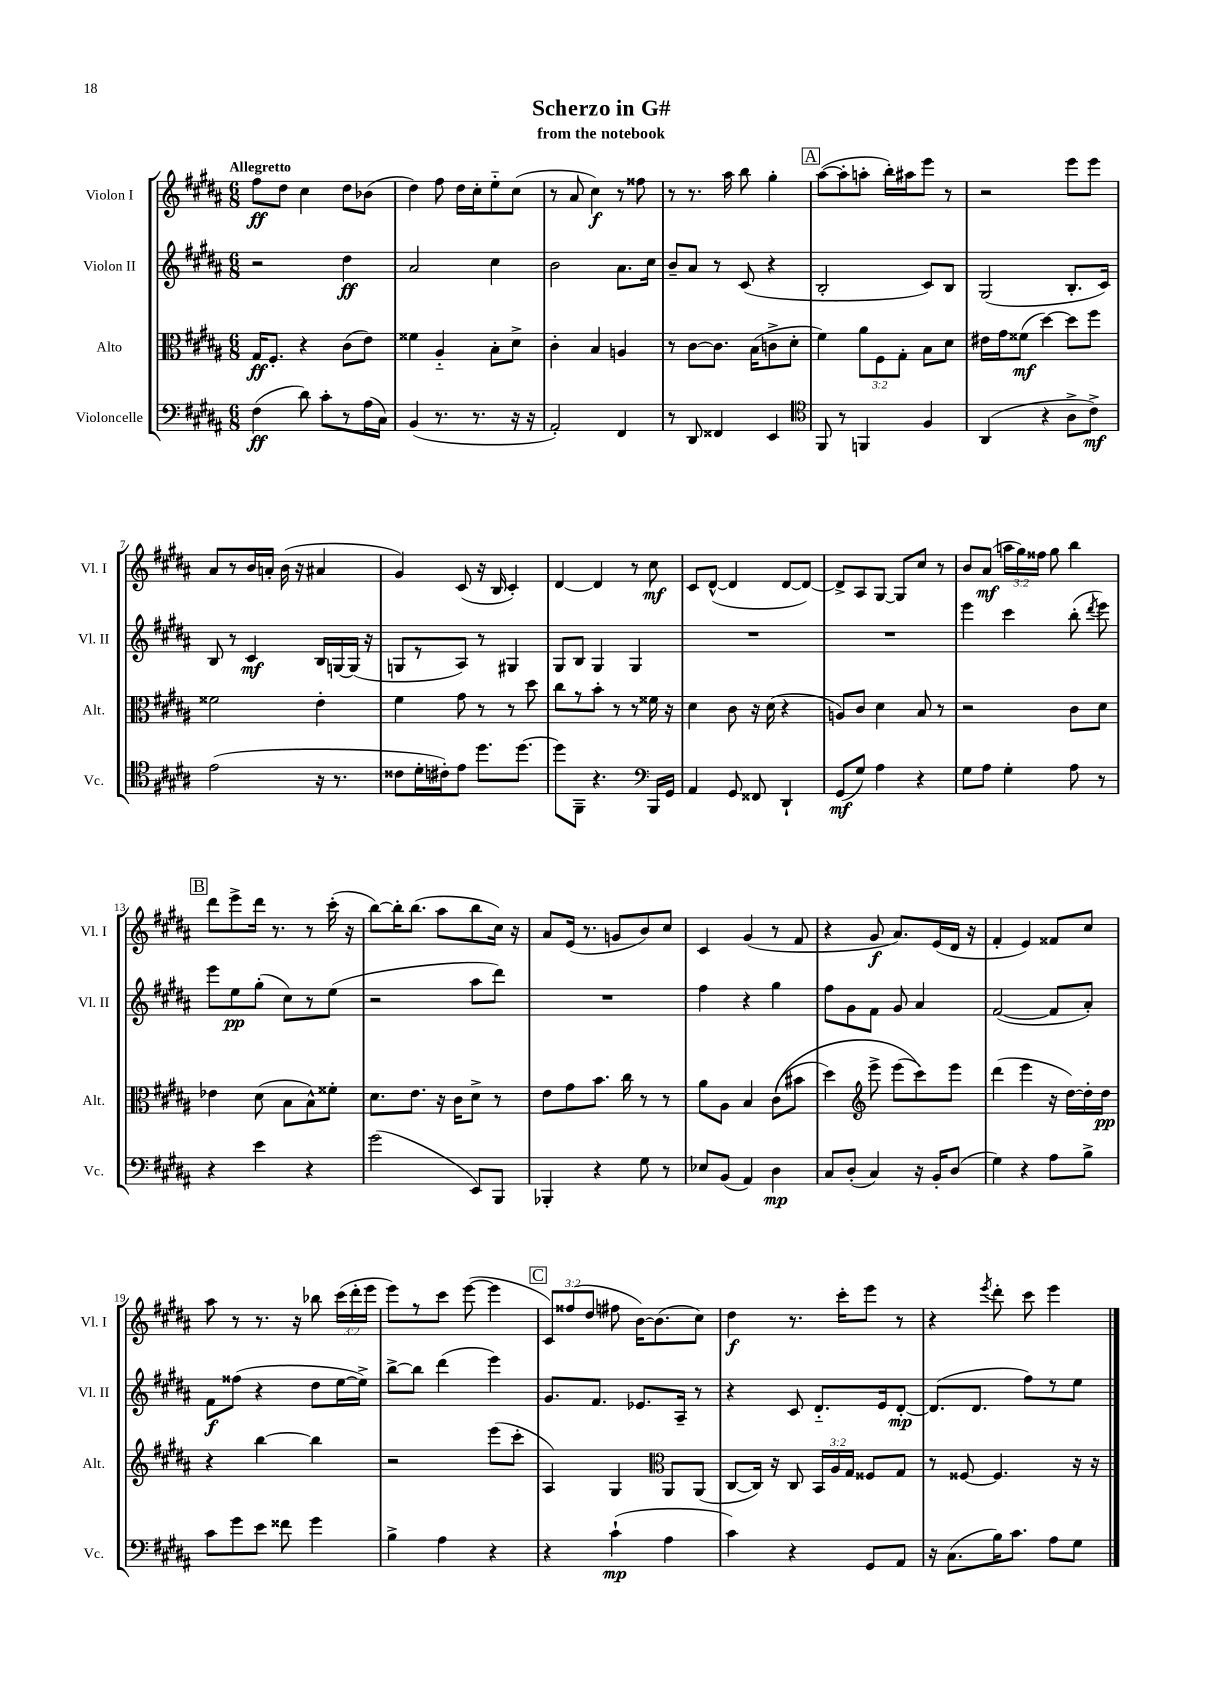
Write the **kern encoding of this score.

**kern	**kern	**kern	**kern
*staff4	*staff3	*staff2	*staff1
*clefF4	*clefC3	*clefG2	*clefG2
*k[f#c#g#d#a#]	*k[f#c#g#d#a#]	*k[f#c#g#d#a#]	*k[f#c#g#d#a#]
*M6/8	*M6/8	*M6/8	*M6/8
(4F#	16G#	2r	8ff#
.	8.F#'	.	.
.	.	.	8dd#
8d#)	4r	.	4cc#
8c#'	.	.	.
8r	(8c#	4dd#	8dd#
(16A#	8e)	.	(8b-
16C#)	.	.	.
=	=	=	=
(4BB	4f##	2a#	4dd#)
8.r	4A#'~	.	8ff#
.	.	.	16dd#
8.r	.	.	16cc#'
.	8B'	4cc#	8ee'~
16r	8d#^	.	(8cc#
16r	.	.	.
=	=	=	=
2AA#')	4c#'	2b	8r
.	.	.	8a#
.	4B	.	4cc#)
4FF#	4A	8.a#	8r
.	.	.	8ff##
.	.	16cc#	.
=	=	=	=
8r	8r	8b~	8r
8DD#	[8c#	8a#	8.r
4FF##	8.c#]	8r	.
.	.	.	16aa#
.	.	(8c#	8bb
.	(16B	.	.
4EE	8c^	4r	4gg#'
.	8d#'	.	.
=	=	=	=
*clefC4	*	*	*
8FF#	4f#)	2B'	([8aa#
8r	.	.	8aa#']
4FF	12a#	.	8aa'
.	12F#	.	.
.	.	.	16bb')
.	12G#'	.	.
.	.	.	16aa#
4F#	8B	8c#)	8eee
.	8d#	8B	8r
=	=	=	=
(4AA#	16e#	(2G#	2r
.	16g#	.	.
.	(8f##	.	.
4r	[4dd#)	.	.
8A#^	8dd#]	8.B'	8eee
8c#^)	8ff#	.	8eee
.	.	16c#)	.
=	=	=	=
(2e	2f##	8B	8a#
.	.	8r	8r
.	.	4c#	16b
.	.	.	16a'
.	.	.	(16b
.	.	.	16r
16r	4e'	16B	4a#
8.r	.	[16G	.
.	.	(16G]	.
.	.	16r	.
=	=	=	=
8c##	4f#	8G	4g#)
16d#'	.	8r	.
16c#')	.	.	.
8e	8g#	8A#)	(8c#
8.dd#	8r	8r	16r
.	.	.	16B
.	8r	4G#	4c#')
[8.dd#	.	.	.
.	8dd#	.	.
=	=	=	=
8dd#]	8cc#	8G#	[4d#
8FF#~	8r	8B	.
4.r	8b'	4G#	4d#]
.	8r	.	.
.	8r	4G#	8r
*clefF4	*	*	*
16BBB	16f##	.	8cc#
16GG#	16r	.	.
=	=	=	=
4AA#	4d#	2.r	8c#
.	.	.	([8d#^^
8GG#	8c#	.	4d#]
8FF##	16r	.	.
.	(16d#	.	.
4DD#`	4r	.	[8d#
.	.	.	8d#_)
=	=	=	=
(8GG#	8A)	2.r	8d#^]
8G#)	8c#	.	8A#
4A#	4d#	.	[8G#
.	.	.	8G#]
4r	8B	.	8cc#
.	8r	.	8r
=	=	=	=
8G#	2r	4eee	8b
8A#	.	.	(8a#
4G#'	.	4ccc#	24aa
.	.	.	24gg#)
.	.	.	24ff##
.	.	.	8gg#
8A#	8c#	(8bb'	4bb
.	.	8qddd#	.
8r	8d#	8eee)	.
=	=	=	=
4r	4e-	8eee	8ddd#
.	.	8ee	8eee^
4e	(8d#	(8gg#'	16ddd#
.	.	.	8.r
.	8B	8cc#)	.
4r	8B^^)	8r	8r
.	8f##'	(8ee	(16ccc#'
.	.	.	16r
=	=	=	=
(2g#	8.d#	2r	[8bb)
.	.	.	16bb']
.	8.e	.	(8.bb
.	16r	.	8aa#
.	16c#	.	.
8EE)	8d#^	8aa#	8bb
8BBB	8r	8ddd#)	16cc#)
.	.	.	16r
=	=	=	=
4BBB-'	8e	2.r	8a#
.	8g#	.	(16e
.	.	.	8.r
4r	8.b	.	.
.	.	.	8g
.	16cc#	.	.
8G#	8r	.	8b)
8r	8r	.	8cc#
=	=	=	=
8E-	8a#	4ff#	4c#
(8BB	8A#	.	.
4AA#)	4B	4r	(4g#
4D#	&((8c#	4gg#	8r
.	8b#	.	8f#
=	=	=	=
8C#	4dd#)	8ff#	4r
(8D#'	.	8g#	.
*	*clefG2	*	*
4C#)	8eee^	8f#	8g#
.	(8eee	8g#	8.a#)
16r	8ccc#)&)	4a#	.
16BB'	.	.	(16e
(8D#	8eee	.	16d#
.	.	.	16r
=	=	=	=
4G#)	(4ddd#	([2f#	4f#'
4r	4eee	.	4e)
8A#	16r	8f#]	8f##
.	[16dd#)	.	.
8B^	16dd#']	8a#')	8cc#
.	16dd#	.	.
=	=	=	=
8c#	4r	8f#	8aa#
8g#	.	(8ff##	8r
8e	[4bb	4r	8.r
8f##	.	.	.
.	.	.	16r
4g#	4bb]	8dd#	8bb-
.	.	[16ee	(24ccc#
.	.	.	24ddd#'
.	.	16ee^])	.
.	.	.	24eee
=	=	=	=
4B^	2r	[8bb^	8eee)
.	.	8bb]	8r
4A#	.	(4ddd#	8ccc#
.	.	.	([8eee
4r	(8eee	4eee)	4eee]
.	8ccc#'	.	.
=	=	=	=
4r	4A#)	8.g#	12c#)
.	.	.	(12ff##
.	.	.	12dd#
.	.	8.f#	.
(4c#`	4G#	.	8ff#
.	.	8.e-	[16b)
.	.	.	(8.b]
*	*clefC3	*	*
4A#	8AA#	.	.
.	.	16A#~	.
.	(8AA#	8r	8cc#)
=	=	=	=
4c#)	[8C#	4r	4dd#
.	16C#])	.	.
.	16r	.	.
4r	8C#	8c#	8.r
.	24BB	8.d#'~	.
.	24A#	.	.
.	.	.	16ccc#'
.	24G#	.	.
8GG#	8F##	.	8eee
.	.	16e	.
8AA#	8G#	[8d#'	8r
=	=	=	=
16r	8r	(8.d#]	4r
(8.C#	.	.	.
.	[8F##	.	.
.	.	8.d#	.
.	.	.	8qeee
16B)	4.F##]	.	8ddd#'
8.c#	.	.	.
.	.	8ff#)	8ccc#
8A#	.	8r	4eee
8G#	16r	8ee	.
.	16r	.	.
==	==	==	==
*-	*-	*-	*-
